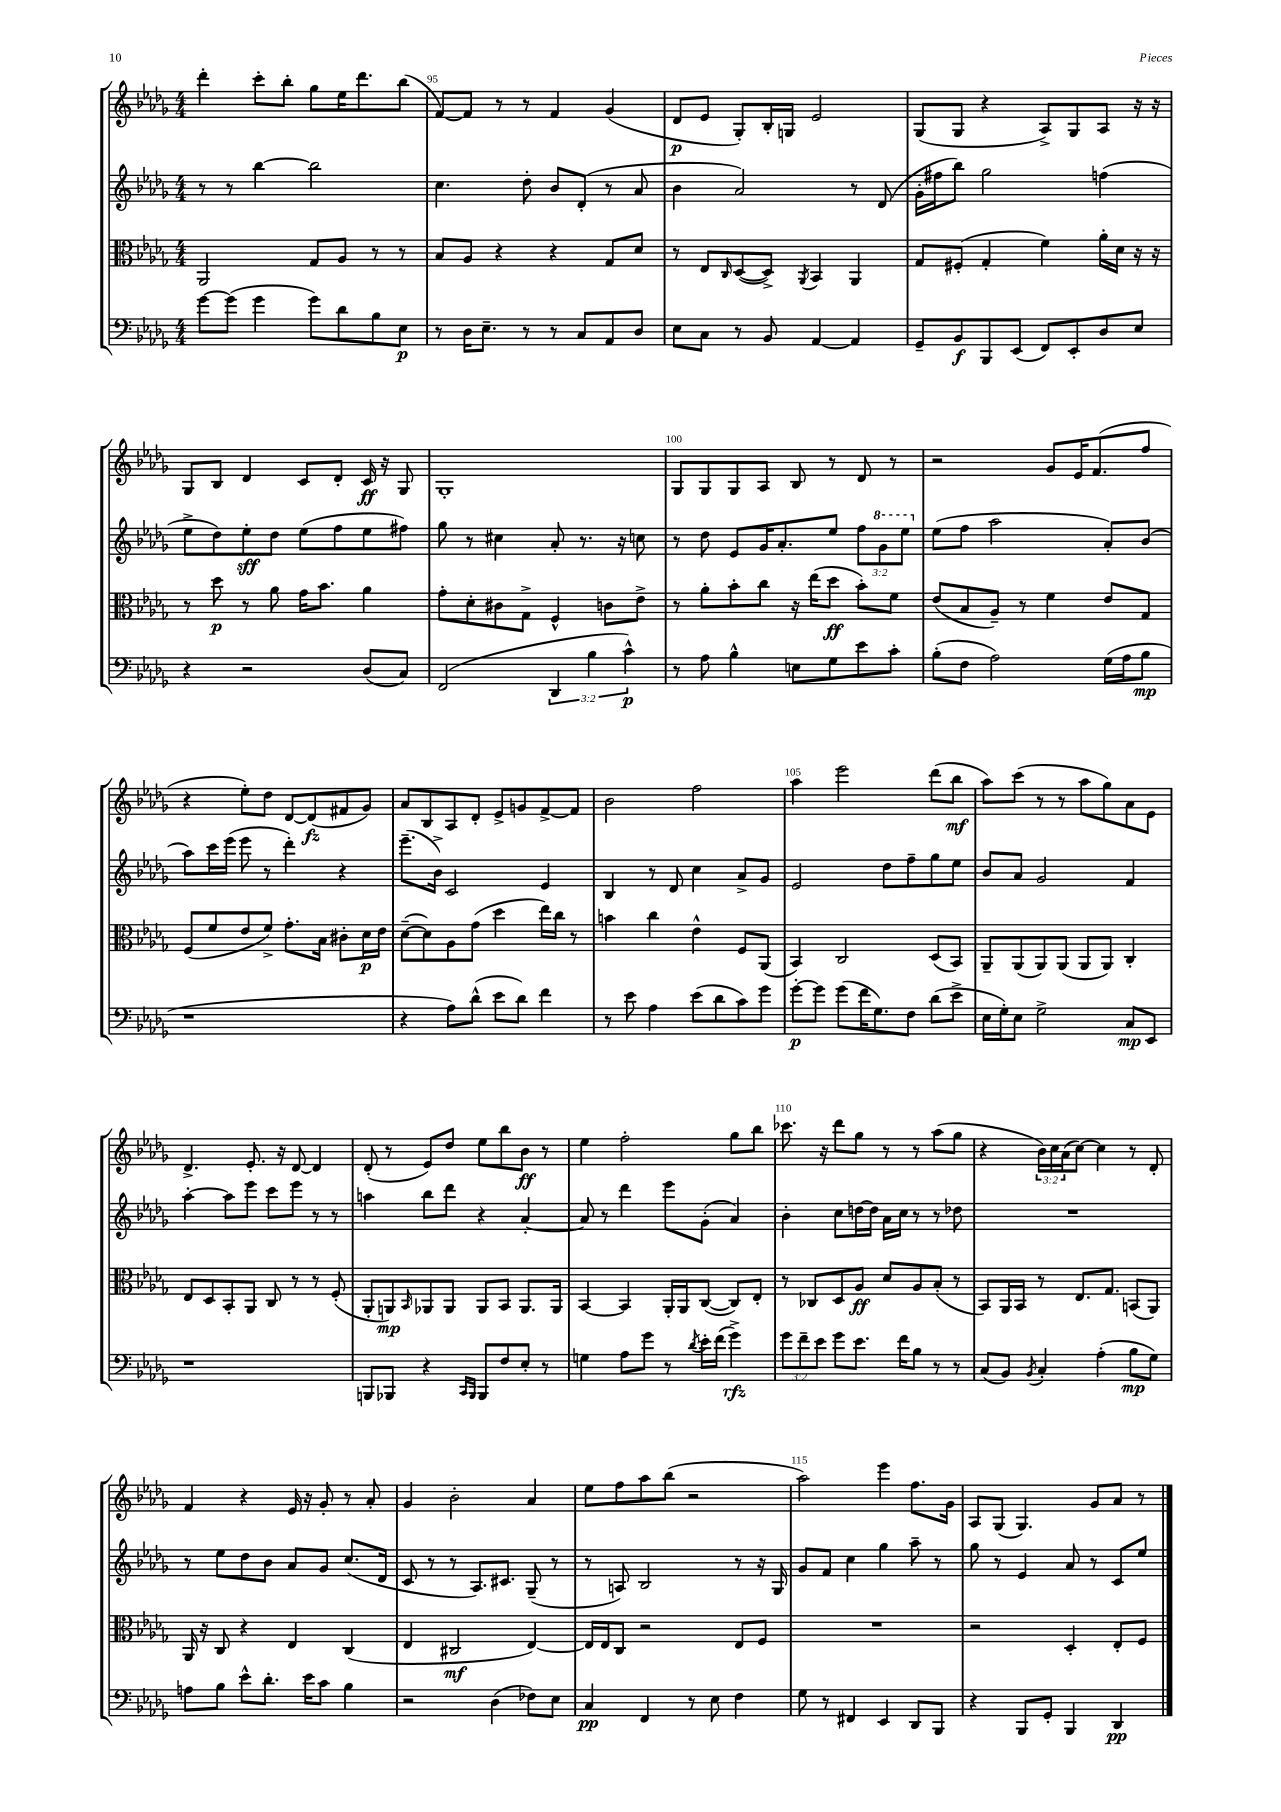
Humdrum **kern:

**kern	**dynam	**kern	**dynam	**kern	**dynam	**kern	**dynam
*part4	*part4	*part3	*part3	*part2	*part2	*part1	*part1
*staff4	*staff4	*staff3	*staff3	*staff2	*staff2	*staff1	*staff1
*clefF4	*	*clefC3	*	*clefG2	*	*clefG2	*
*k[b-e-a-d-g-]	*	*k[b-e-a-d-g-]	*	*k[b-e-a-d-g-]	*	*k[b-e-a-d-g-]	*
*M4/4	*	*M4/4	*	*M4/4	*	*M4/4	*
=94	=94	=94	=94	=94	=94	=94	=94
[8g-\L	.	2AA-/	.	8r	.	4ddd-'\	.
(8g-\J]	.	.	.	8r	.	.	.
4g-\	.	.	.	[4bb-\	.	8ccc'\L	.
.	.	.	.	.	.	8bb-'\J	.
8g-\L)	.	8G-/L	.	2bb-\]	.	8gg-\L	.
8d-\	.	8A-/J	.	.	.	16ee-\K	.
.	.	.	.	.	.	8.ddd-\	.
8B-\	.	8r	.	.	.	.	.
8E-\J	p	8r	.	.	.	(8bb-\J	.
=95	=95	=95	=95	=95	=95	=95	=95
8r	.	8B-/L	.	4.cc\	.	[8f/L)	.
16D-\KL	.	8A-/J	.	.	.	8f/J]	.
8.E-~\J	.	.	.	.	.	.	.
.	.	4r	.	.	.	8r	.
8r	.	.	.	8dd-'\	.	8r	.
8r	.	4r	.	8b-/L	.	4f/	.
8C/L	.	.	.	(8d-'/J	.	.	.
8AA-/	.	8G-/L	.	8r	.	(4g-/	.
8D-/J	.	8d-/J	.	8a-/	.	.	.
=96	=96	=96	=96	=96	=96	=96	=96
8E-\L	.	8r	.	4b-\	.	8d-/L	p
8C\J	.	8E-/L	.	.	.	8e-/J	.
.	.	16qqC/	.	.	.	.	.
8r	.	([8D-/	.	2a-/)	.	8G-'/L)	.
8BB-/	.	8D-^/J])	.	.	.	16B-'/L	.
.	.	.	.	.	.	16Gn/JJ	.
.	.	8qAA-/	.	.	.	.	.
[4AA-/	.	4BB-/	.	.	.	2e-/	.
4AA-/]	.	4AA-/	.	8r	.	.	.
.	.	.	.	(8d-/	.	.	.
=97	=97	=97	=97	=97	=97	=97	=97
8GG-~/L	.	8G-/L	.	16g-'\LL	.	(8G-/L	.
.	.	.	.	16ff#X\J	.	.	.
8BB-/	f	(8F#X'/J	.	8bb-\J)	.	8G-/J	.
8BBB-/	.	4G-'/	.	2gg-\	.	4r	.
(8EE-/J	.	.	.	.	.	.	.
8FF/L)	.	4f\)	.	.	.	8A-^/L)	.
8EE-'/	.	.	.	.	.	8G-/	.
8D-/	.	16a-'\LL	.	(4ffn\	.	8A-/J	.
.	.	16d-\JJ	.	.	.	.	.
8E-/J	.	16r	.	.	.	16r	.
.	.	16r	.	.	.	16r	.
!!LO:LB:g=z
=98	=98	=98	=98	=98	=98	=98	=98
4r	.	8r	.	8ee-^\L	.	8G-/L	.
.	.	8dd-\	p	8dd-\)	.	8B-/J	.
2r	.	8r	.	8ee-'\	sff	4d-/	.
.	.	8a-\	.	8dd-\J	.	.	.
.	.	16g-\KL	.	(8ee-\L	.	8c/L	.
.	.	8.b-\J	.	.	.	.	.
.	.	.	.	8ff\	.	8d-'/J	.
(8D-/L	.	4a-\	.	8ee-\	.	16c/	ff
.	.	.	.	.	.	16r	.
8C/J)	.	.	.	8ff#X\J)	.	8G-/	.
=99	=99	=99	=99	=99	=99	=99	=99
(2FF/	.	8g-'\L	.	8gg-\	.	1G-'	.
.	.	8d-'\	.	8r	.	.	.
.	.	8c#X\	.	4cc#X\	.	.	.
.	.	8G-^\J	.	.	.	.	.
6DD-/	.	4F^^/	.	8a-'/	.	.	.
.	.	.	.	8.r	.	.	.
6B-\	.	.	.	.	.	.	.
.	.	8cn\L	.	.	.	.	.
.	.	.	.	16r	.	.	.
6c^^\)	p	.	.	.	.	.	.
.	.	8e-^\J	.	8ccn\	.	.	.
=100	=100	=100	=100	=100	=100	=100	=100
8r	.	8r	.	8r	.	8G-/L	.
8A-\	.	8a-'\L	.	8dd-\	.	8G-/	.
4B-^^\	.	8b-'\	.	8e-/L	.	8G-/	.
.	.	8cc\J	.	16g-/K	.	8A-/J	.
.	.	.	.	8.a-'/	.	.	.
8En\L	.	16r	.	.	.	8B-/	.
.	.	(16ee-\KL	.	.	.	.	.
8G-\	.	8dd-\J	ff	8ee-/J	.	8r	.
8e-\	.	8b-'\L)	.	12ff\L	.	8d-/	.
*	*	*	*	*8va	*	*	*
.	.	.	.	12gg-\	.	.	.
8c'\J	.	8f\J	.	.	.	8r	.
.	.	.	.	12eee-\J	.	.	.
=101	=101	=101	=101	=101	=101	=101	=101
*	*	*	*	*X8va	*	*	*
(8B-'\L	.	(8e-/L	.	(8ee-\L	.	2r	.
8F\J	.	8B-/	.	8ff\J	.	.	.
2A-\)	.	8A-~/J)	.	2aa-\	.	.	.
.	.	8r	.	.	.	.	.
.	.	4f\	.	.	.	8g-/L	.
.	.	.	.	.	.	16e-/K	.
.	.	.	.	.	.	(8.f/	.
(16G-\LL	.	8e-/L	.	8a-'/L)	.	.	.
16A-\J	.	.	.	.	.	.	.
8B-\J	mp	8G-/J	.	(8b-/J	.	8ff/J	.
!!LO:LB:g=z
=102	=102	=102	=102	=102	=102	=102	=102
1r	.	(8F/L	.	8aa-\L)	.	4r	.
.	.	8f/	.	16ccc\L	.	.	.
.	.	.	.	(16eee-\JJ	.	.	.
.	.	8e-/	.	8eee-\	.	8ee-'\L)	.
.	.	8f^/J)	.	8r	.	8dd-\J	.
.	.	8.g-'\L	.	4ddd-'\)	.	[8d-/L	.
.	.	.	.	.	.	(8d-/]	fz
.	.	16B-\Jk	.	.	.	.	.
.	.	8c#X'\L	.	4r	.	8f#X/	.
.	.	16d-\L	p	.	.	8g-/J)	.
.	.	16e-\JJ	.	.	.	.	.
=103	=103	=103	=103	=103	=103	=103	=103
4r	.	([8d-~\L	.	(8.eee-~\L	.	8a-/L	.
.	.	8d-\])	.	.	.	8B-/	.
.	.	.	.	16b-^\Jk)	.	.	.
8A-\L)	.	8A-\	.	2c/	.	8A-/	.
(8d-^^\J	.	(8g-\J	.	.	.	8d-'/J	.
8e-\L	.	4dd-\	.	.	.	8e-^/L	.
8d-\J)	.	.	.	.	.	8gn/	.
4f\	.	16ee-\LL)	.	4e-/	.	[8f^/	.
.	.	16cc\JJ	.	.	.	.	.
.	.	8r	.	.	.	8f/J]	.
=104	=104	=104	=104	=104	=104	=104	=104
8r	.	4bn\	.	4B-/	.	2b-\	.
8e-\	.	.	.	.	.	.	.
4A-\	.	4cc\	.	8r	.	.	.
.	.	.	.	8d-/	.	.	.
(8e-\L	.	4e-^^\	.	4cc\	.	2ff\	.
8d-\	.	.	.	.	.	.	.
8c\)	.	8F/L	.	8a-^/L	.	.	.
8g-\J	.	(8AA-/J	.	8g-/J	.	.	.
=105	=105	=105	=105	=105	=105	=105	=105
[8g-'\L	p	4BB-/)	.	2e-/	.	4aa-\	.
8g-\J]	.	.	.	.	.	.	.
(8g-\L	.	2C/	.	.	.	2eee-\	.
16f\K	.	.	.	.	.	.	.
8.G-\)	.	.	.	.	.	.	.
.	.	.	.	8dd-\L	.	.	.
8F\J	.	.	.	8ff~\	.	.	.
(8d-\L	.	(8D-/L	.	8gg-\	.	(8ddd-\L	.
8e-^\J	.	8BB-/J)	.	8ee-\J	.	8bb-\J	mf
=106	=106	=106	=106	=106	=106	=106	=106
16E-\LL	.	8AA-~/L	.	8b-/L	.	8aa-\L)	.
16G-'\J)	.	.	.	.	.	.	.
8E-\J	.	(8AA-/	.	8a-/J	.	(8ccc\J	.
2G-^\	.	8AA-/)	.	2g-/	.	8r	.
.	.	(8AA-/J	.	.	.	8r	.
.	.	8AA-/L	.	.	.	8aa-\L	.
.	.	8AA-/J)	.	.	.	8gg-\)	.
8C/L	mp	4C'/	.	4f/	.	8a-\	.
8EE-/J	.	.	.	.	.	8e-\J	.
!!LO:LB:g=z
=107	=107	=107	=107	=107	=107	=107	=107
1r	.	8E-/L	.	[4aa-'\	.	4.d-^/	.
.	.	8D-/	.	.	.	.	.
.	.	8BB-'/	.	8aa-\L]	.	.	.
.	.	8AA-/J	.	8eee-\J	.	8.e-'/	.
.	.	8C/	.	8ccc\L	.	.	.
.	.	.	.	.	.	16r	.
.	.	8r	.	8eee-\J	.	[8d-/	.
.	.	8r	.	8r	.	4d-/]	.
.	.	(8F'/	.	8r	.	.	.
=108	=108	=108	=108	=108	=108	=108	=108
8BBBn/L	.	8AA-'/L	.	4aan\	.	(8d-'/	.
8BBB-X/J	.	8AAn/)	mp	.	.	8r	.
.	.	16qqBB-/	.	.	.	.	.
4r	.	8AA-X/	.	8bb-\L	.	8e-/L)	.
.	.	8AA-/J	.	8ddd-\J	.	8dd-/J	.
16qqCC/LL	.	.	.	.	.	.	.
16qqBBB-/JJ	.	.	.	.	.	.	.
8BBB-/L	.	8AA-/L	.	4r	.	8ee-\L	.
8F/	.	8BB-/J	.	.	.	8bb-\	.
8E-'/J	.	8.AA-/L	.	[4a-'/	.	8b-\J	ff
8r	.	.	.	.	.	8r	.
.	.	16AA-/Jk	.	.	.	.	.
=109	=109	=109	=109	=109	=109	=109	=109
4Gn\	.	[4BB-/	.	8a-/]	.	4ee-\	.
.	.	.	.	8r	.	.	.
8A-\L	.	4BB-/]	.	4ddd-\	.	2ff'\	.
8g-\J	.	.	.	.	.	.	.
8r	.	16AA-'/LL	.	8eee-\L	.	.	.
.	.	16AA-/J	.	.	.	.	.
8qd-/	.	.	.	.	.	.	.
16e-'\LL	.	([8C/J	.	(8g-'\J	.	.	.
(16f\JJ	.	.	.	.	.	.	.
4g-^\)	rfz	8C/L])	.	4a-/)	.	8gg-\L	.
.	.	8E-'/J	.	.	.	8bb-\J	.
=110	=110	=110	=110	=110	=110	=110	=110
12g-\L	.	8r	.	4b-'\	.	8.ccc-X\	.
12f~\	.	.	.	.	.	.	.
.	.	8C-X/L	.	.	.	.	.
12e-\J	.	.	.	.	.	.	.
.	.	.	.	.	.	16r	.
8g-\L	.	8D-/	.	8cc\L	.	8ddd-\L	.
8.e-\J	.	8A-/J	ff	[16ddn\L	.	8gg-\J	.
.	.	.	.	16dd\JJ]	.	.	.
.	.	8d-/L	.	16a-\LL	.	8r	.
16f\KL	.	.	.	16cc\JJ	.	.	.
8B-\J	.	8A-/	.	8r	.	8r	.
8r	.	(8B-'/J	.	8r	.	(8aa-\L	.
8r	.	8r	.	8dd-X\	.	8gg-\J	.
=111	=111	=111	=111	=111	=111	=111	=111
(8C/L	.	8BB-/L)	.	1r	.	4r	.
8BB-/J)	.	16AA-/L	.	.	.	.	.
.	.	16BB-/JJ	.	.	.	.	.
8qBB-/	.	.	.	.	.	.	.
4C'/	.	8r	.	.	.	24b-\LL)	.
.	.	.	.	.	.	24cc\	.
.	.	.	.	.	.	(24a-\J	.
.	.	8.E-/L	.	.	.	[8cc\J)	.
(4A-'\	.	.	.	.	.	4cc\]	.
.	.	8.G-/J	.	.	.	.	.
8B-\L	mp	(8BBn/L	.	.	.	8r	.
8G-\J)	.	8AA-/J)	.	.	.	8d-'/	.
!!LO:LB:g=z
=112	=112	=112	=112	=112	=112	=112	=112
8An\L	.	16AA-/	.	8r	.	4f/	.
.	.	16r	.	.	.	.	.
8B-\J	.	8C/	.	8ee-\L	.	.	.
8e-^^\L	.	4r	.	8dd-\	.	4r	.
8.d-'\J	.	.	.	8b-\J	.	.	.
.	.	4E-/	.	8a-/L	.	16e-/	.
16e-\KL	.	.	.	.	.	16r	.
8c\J	.	.	.	8g-/J	.	8g-'/	.
4B-\	.	(4C/	.	(8.cc/L	.	8r	.
.	.	.	.	.	.	8a-'/	.
.	.	.	.	16d-/Jk	.	.	.
=113	=113	=113	=113	=113	=113	=113	=113
2r	.	4E-/	.	8c/	.	4g-/	.
.	.	.	.	8r	.	.	.
.	.	2C#X/	mf	8r	.	2b-'\	.
.	.	.	.	8.A-/L)	.	.	.
(4D-\	.	.	.	.	.	.	.
.	.	.	.	8.c#X/J	.	.	.
8F-X\L)	.	[4E-/)	.	(8G-~/	.	4a-/	.
8E-\J	.	.	.	8r	.	.	.
=114	=114	=114	=114	=114	=114	=114	=114
4C/	pp	16E-/LL]	.	8r	.	8ee-\L	.
.	.	16E-/J	.	.	.	.	.
.	.	8C/J	.	8An/)	.	8ff\	.
4FF/	.	2r	.	2B-/	.	8aa-\	.
.	.	.	.	.	.	(8bb-\J	.
8r	.	.	.	.	.	2r	.
8E-\	.	.	.	.	.	.	.
4F\	.	8E-/L	.	8r	.	.	.
.	.	8F/J	.	16r	.	.	.
.	.	.	.	16G-/	.	.	.
=115	=115	=115	=115	=115	=115	=115	=115
8G-\	.	1r	.	8g-/L	.	2aa-\)	.
8r	.	.	.	8f/J	.	.	.
4FF#X/	.	.	.	4cc\	.	.	.
4EE-/	.	.	.	4gg-\	.	4eee-\	.
8DD-/L	.	.	.	8aa-~\	.	8.ff\L	.
8BBB-/J	.	.	.	8r	.	.	.
.	.	.	.	.	.	16g-\Jk	.
=116	=116	=116	=116	=116	=116	=116	=116
4r	.	2r	.	8gg-\	.	8A-/L	.
.	.	.	.	8r	.	(8G-/J	.
8BBB-/L	.	.	.	4e-/	.	4.G-/)	.
8GG-'/J	.	.	.	.	.	.	.
4BBB-/	.	4D-'/	.	8a-/	.	.	.
.	.	.	.	8r	.	8g-/L	.
4DD-/	pp	8E-'/L	.	8c/L	.	8a-/J	.
.	.	8F/J	.	8ee-/J	.	8r	.
==	==	==	==	==	==	==	==
*-	*-	*-	*-	*-	*-	*-	*-
